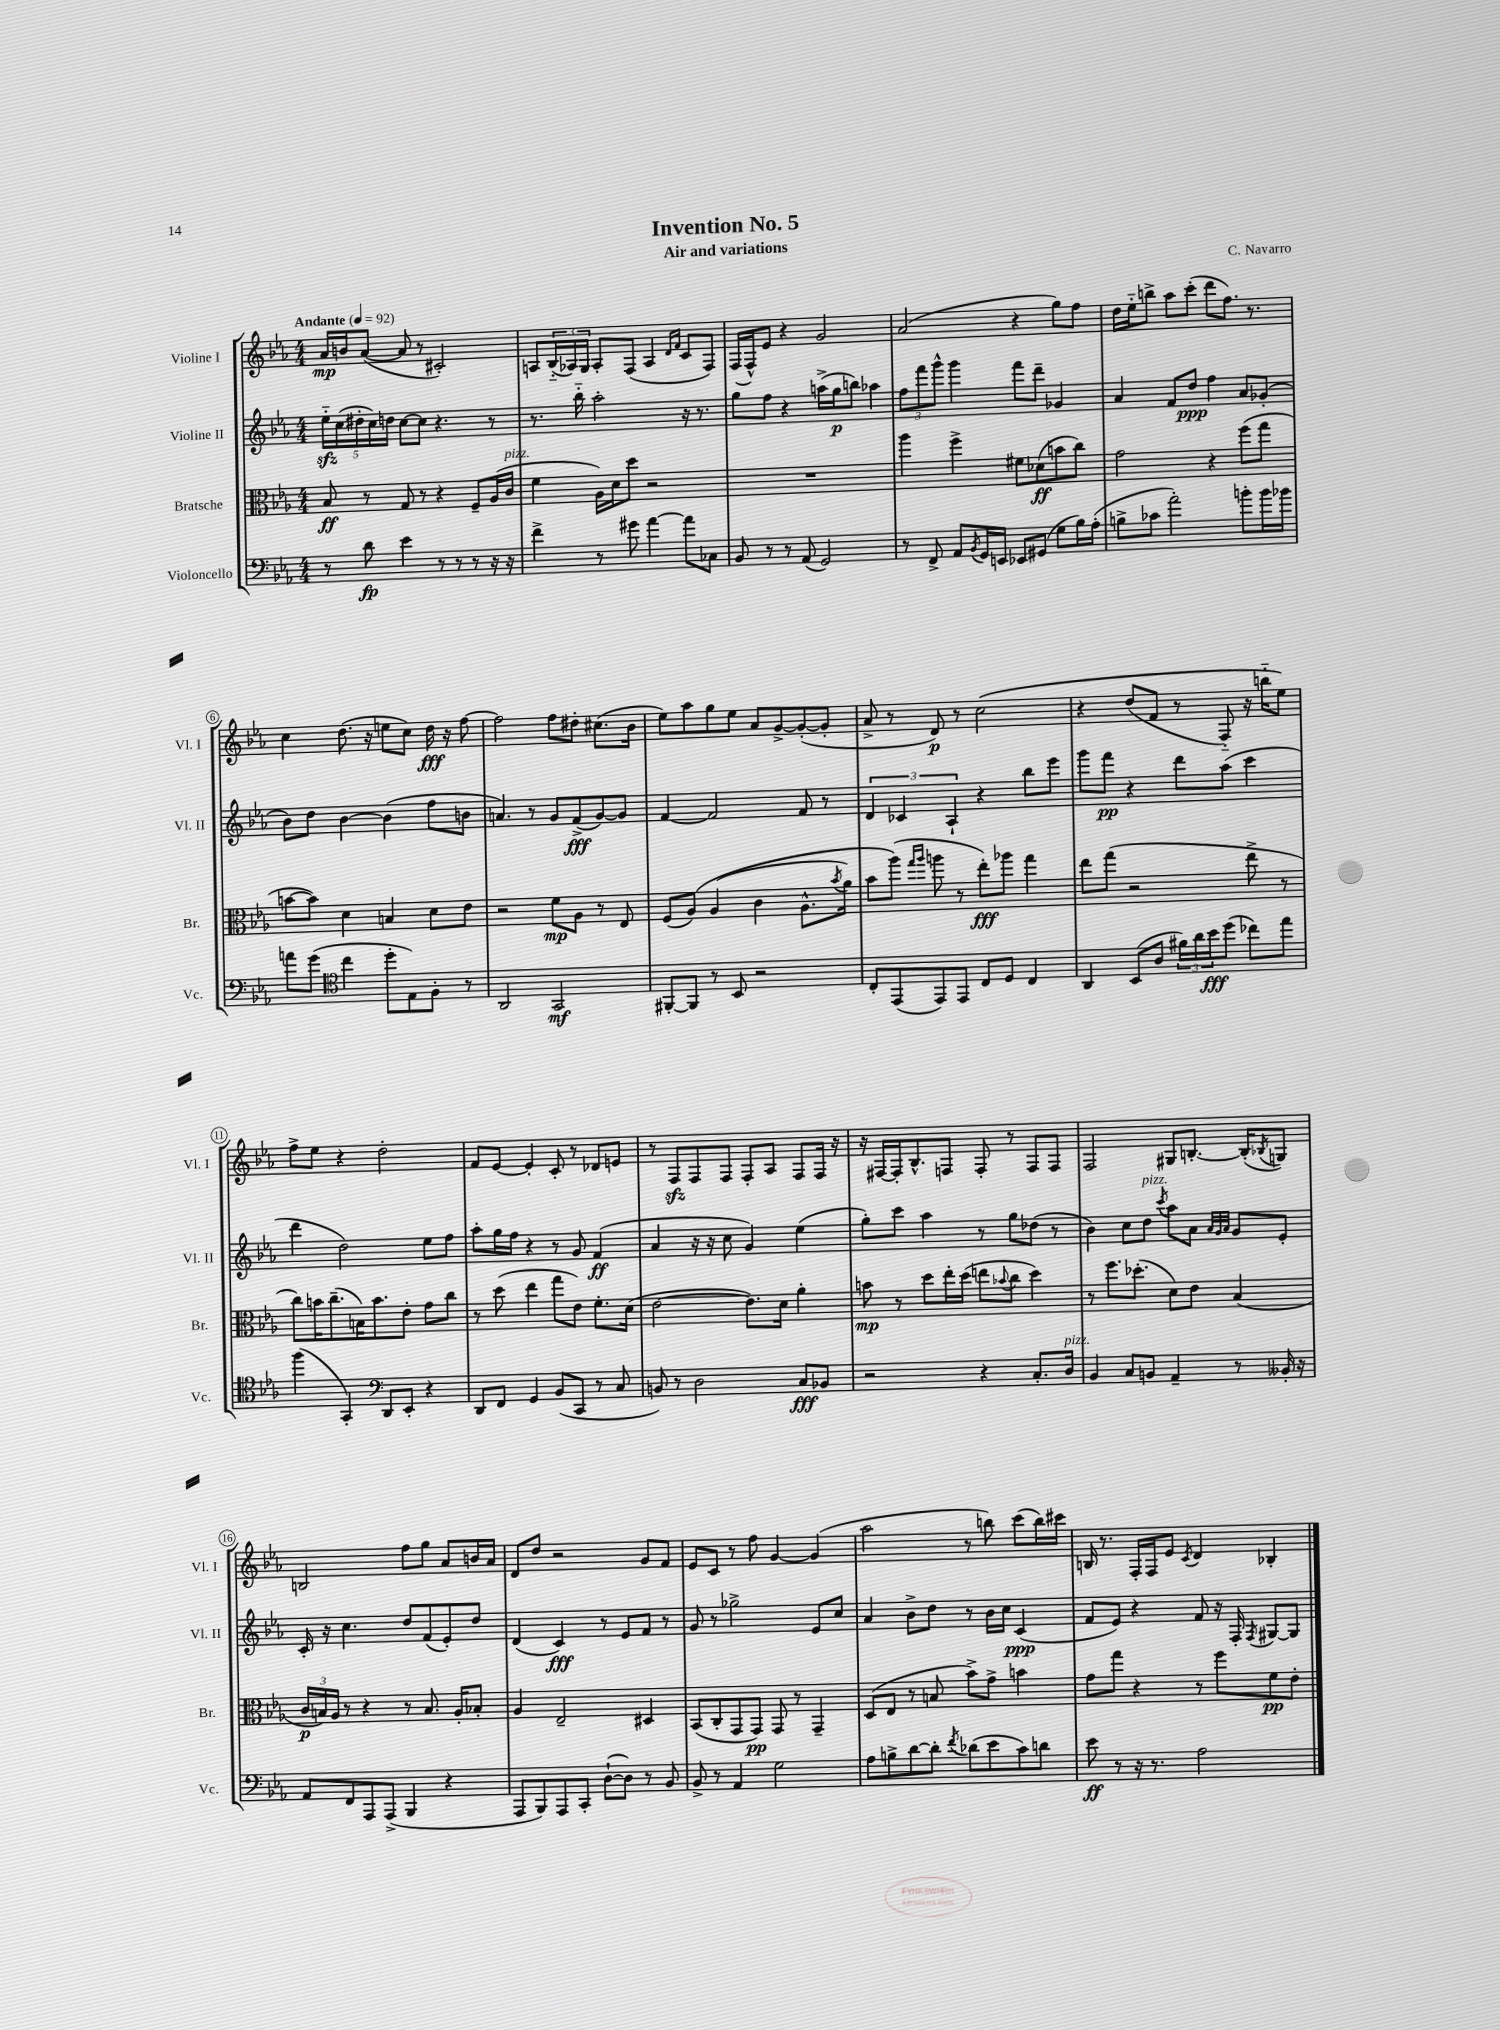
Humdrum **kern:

**kern	**dynam	**kern	**dynam	**kern	**dynam	**kern	**dynam
*part4	*part4	*part3	*part3	*part2	*part2	*part1	*part1
*staff4	*staff4	*staff3	*staff3	*staff2	*staff2	*staff1	*staff1
*I"Violoncello	*	*I"Bratsche	*	*I"Violine II	*	*I"Violine I	*
*I'Vc.	*	*I'Br.	*	*I'Vl. II	*	*I'Vl. I	*
*clefF4	*	*clefC3	*	*clefG2	*	*clefG2	*
*k[b-e-a-]	*	*k[b-e-a-]	*	*k[b-e-a-]	*	*k[b-e-a-]	*
*M4/4	*	*M4/4	*	*M4/4	*	*M4/4	*
*MM92	*	*MM92	*	*MM92	*	*MM92	*
=1	=1	=1	=1	=1	=1	=1	=1
!	!	!	!	!	!	!LO:TX:a:B:t=Andante	!
8r	.	8B-/	ff	20ee-zz\LL	.	16a-/LL	mp
.	.	.	.	(20cc\	.	.	.
.	.	.	.	.	.	16bn/J	.
.	.	.	.	20dd#X'\	.	.	.
8d\	fp	8r	.	.	.	([8a-/J	.
.	.	.	.	20cc\)	.	.	.
.	.	.	.	20ddn\JJ	.	.	.
4e-\	.	8G/	.	[8cc\L	.	8a-/]	.
.	.	8r	.	8cc\J]	.	8r	.
8r	.	4r	.	4.r	.	2c#X'/)	.
8r	.	.	.	.	.	.	.
8r	.	8F~/L	.	.	.	.	.
16r	.	(16A-/L	.	8r	.	.	.
!	!	!LO:TX:a:i:t=pizz.	!	!	!	!	!
16r	.	16c/JJ	.	.	.	.	.
=2	=2	=2	=2	=2	=2	=2	=2
4f^\	.	4f\	.	8.r	.	8An/L	.
.	.	.	.	.	.	(24B-/L	.
.	.	.	.	.	.	24A-X/)	.
.	.	.	.	16bb-\	.	.	.
.	.	.	.	.	.	24G/JJ	.
8r	.	16A-\LL)	.	2aa-'\	.	8A-'/L	.
.	.	16d\J	.	.	.	.	.
8g#X\	.	8dd\J	.	.	.	(8F/J	.
[4a-\	.	2r	.	.	.	4A-/	.
.	.	.	.	.	.	16qqd/LL	.
.	.	.	.	.	.	16qqf/JJ	.
8a-\L]	.	.	.	16r	.	8c/L	.
.	.	.	.	8.r	.	.	.
8C-X\J	.	.	.	.	.	8F/J)	.
=3	=3	=3	=3	=3	=3	=3	=3
8BB-/	.	1r	.	8gg\L	.	(16F/LL	.
.	.	.	.	.	.	16F^^/J)	.
8r	.	.	.	8ff\J	.	8e-/J	.
8r	.	.	.	4r	.	4r	.
(8AA-/	.	.	.	.	.	.	.
2GG/)	.	.	.	(16aan^\LL	.	2g/	.
.	.	.	.	16gg\J	p	.	.
.	.	.	.	8bbn\J)	.	.	.
.	.	.	.	4aa-X\	.	.	.
=4	=4	=4	=4	=4	=4	=4	=4
8r	.	4aa-\	.	12ff\L	.	(2a-/	.
.	.	.	.	12fff\	.	.	.
8FF^/	.	.	.	.	.	.	.
.	.	.	.	12ggg^^\J	.	.	.
8AA-/L	.	4ff^\	.	4ggg\	.	.	.
8qBB-/	.	.	.	.	.	.	.
16GG/L	.	.	.	.	.	.	.
16EEn/JJ	.	.	.	.	.	.	.
8EE-X/L	.	8f#X\L	.	8fff\L	.	4r	.
(8GG#X/J	.	(8d-X\	ff	8ddd~\J	.	.	.
8G\L	.	8bn\	.	4g-X/	.	8gg\L)	.
16B-\L)	.	8cc\J)	.	.	.	8ff\J	.
(16A-'\JJ	.	.	.	.	.	.	.
=5	=5	=5	=5	=5	=5	=5	=5
8Bn^\L	.	2g\	.	4a-/	.	16dd\LL	.
.	.	.	.	.	.	16ee-\J	.
8c-X\J	.	.	.	.	.	8bbn^\J	.
2a-'\)	.	.	.	8f/L	.	8aa-\L	.
.	.	.	.	8dd/J	ppp	(8ccc'\J	.
.	.	4r	.	4ff\	.	8ddd\L	.
.	.	.	.	.	.	8.ff\J)	.
8bn'\L	.	(8ff\L	.	8a-/L	.	.	.
.	.	.	.	.	.	8.r	.
16b\L	.	8gg\J	.	(8g-X'/J	.	.	.
16b-X\JJ	.	.	.	.	.	.	.
!!LO:LB:g=z
=6	=6	=6	=6	=6	=6	=6	=6
8an\L	.	[8bn\L	.	8b-\L)	.	4cc\	.
(8g\J	.	8b\J])	.	8dd\J	.	.	.
*clefC4	*	*	*	*	*	*	*
4cc\	.	4d\	.	[4b-\	.	(8.dd\	.
.	.	.	.	.	.	16r	.
8dd'\L	.	4Bn/	.	(4b-\]	.	8een\L	.
8E-\)	.	.	.	.	.	8cc\J)	.
8F'\J	.	8d\L	.	8ff\L	.	16dd\	fff
.	.	.	.	.	.	16r	.
8r	.	8e-\J	.	8bn\J	.	[8ff\	.
=7	=7	=7	=7	=7	=7	=7	=7
2AA-/	.	2r	.	4.an/)	.	2ff\]	.
.	.	.	.	8r	.	.	.
2GG/	mf	8f\L	mp	8g/L	.	8ff\L	.
.	.	8A-\J	.	(8f^/	fff	8dd#X'\J	.
.	.	8r	.	[8g/)	.	(8.cc#X\L	.
.	.	8E-/	.	8g/J]	.	.	.
.	.	.	.	.	.	16b-\Jk	.
=8	=8	=8	=8	=8	=8	=8	=8
[8FF#X'/L	.	(8F/L	.	[4f/	.	8ee-\L)	.
8FF#/J]	.	(8A-/J)	.	.	.	8aa-\	.
8r	.	(4A-/	.	2f/]	.	8gg\	.
8BB-/	.	.	.	.	.	8ee-\J	.
2r	.	4c\	.	.	.	8a-/L	.
.	.	.	.	.	.	[8g^/	.
.	.	8.A-^^\L	.	8f/	.	(8g'/_	.
.	.	.	.	8r	.	8g'/J]	.
.	.	8qb-/	.	.	.	.	.
.	.	16a-\Jk)	.	.	.	.	.
=9	=9	=9	=9	=9	=9	=9	=9
8C'/L	.	8b-\L	.	6d/	.	8a-^/	.
(8EE-/	.	(8aa-\J)	.	.	.	8r	.
.	.	.	.	6c-X/	.	.	.
.	.	16qqgg/LL	.	.	.	.	.
.	.	16qqaa-/JJ	.	.	.	.	.
8EE-/)	.	8aan\	.	.	.	8d/)	p
.	.	.	.	6A-`/	.	.	.
8EE-/J	.	8r	.	.	.	8r	.
8C/L	.	8ee-'\L)	fff	4r	.	(2cc\	.
8D/J	.	8aa-X\J	.	.	.	.	.
4C/	.	4gg\	.	8bb-\L	.	.	.
.	.	.	.	8eee-\J	.	.	.
=10	=10	=10	=10	=10	=10	=10	=10
4AA-/	.	8ee-\L	.	8ggg\L	.	4r	.
.	.	(8gg\J	.	8fff\J	pp	.	.
(8BB-/L	.	2r	.	4r	.	(8dd/L	.
8A-/J	.	.	.	.	.	8f/J	.
24f#X\LL)	.	.	.	8ddd\L	.	8r	.
24a-\	.	.	.	.	.	.	.
24b-\J	fff	.	.	.	.	.	.
(8dd\J	.	.	.	(8aa-\J	.	8F/)	.
8cc-X\L)	.	8ee-^\	.	4ccc\	.	16r	.
.	.	.	.	.	.	16bbn\KL	.
8ee-\J	.	8r	.	.	.	8ee-\J)	.
!!LO:LB:g=z
=11	=11	=11	=11	=11	=11	=11	=11
(4ff\	.	8cc\L)	.	4ddd\	.	8ff^\L	.
.	.	16bn\K	.	.	.	8ee-\J	.
.	.	(8.cc~\	.	.	.	.	.
4GG'/)	.	.	.	2dd\)	.	4r	.
.	.	16Bn\K)	.	.	.	.	.
.	.	8.b\	.	.	.	.	.
*clefF4	*	*	*	*	*	*	*
8DD/L	.	.	.	.	.	2dd'\	.
8EE-'/J	.	8e-'\J	.	.	.	.	.
4r	.	8g\L	.	8ee-\L	.	.	.
.	.	8cc\J	.	8ff\J	.	.	.
=12	=12	=12	=12	=12	=12	=12	=12
8DD/L	.	8r	.	8aa-'\L	.	8f/L	.
8FF/J	.	(8dd\	.	16gg\L	.	[8e-/J	.
.	.	.	.	16ff\JJ	.	.	.
4GG/	.	4ee-\	.	4r	.	4e-'/]	.
(8BB-/L	.	8gg\L	.	8r	.	8c'/	.
8CC/J	.	8e-\J)	.	8g/	.	8r	.
8r	.	8.f'\L	.	(4f/	ff	8d-X/L	.
8C/	.	.	.	.	.	8en/J	.
.	.	(16d\Jk	.	.	.	.	.
=13	=13	=13	=13	=13	=13	=13	=13
8BBn/)	.	[2e-\	.	4a-/	.	8r	.
8r	.	.	.	.	.	8Fzz/L	.
2D\	.	.	.	16r	.	8F/	.
.	.	.	.	16r	.	.	.
.	.	.	.	8cc\	.	8F/J	.
.	.	8.e-\L])	.	4g/)	.	8F'/L	.
.	.	.	.	.	.	8A-/J	.
.	.	16d\Jk	.	.	.	.	.
8C/L	fff	4a-'\	.	(4ee-\	.	8F/L	.
8BB-X/J	.	.	.	.	.	16F/Jk	.
.	.	.	.	.	.	16r	.
=14	=14	=14	=14	=14	=14	=14	=14
2r	.	8bn\	mp	8gg'\L)	.	16r	.
.	.	.	.	.	.	[16F#X/LL	.
.	.	8r	.	8ccc\J	.	16F#'/J]	.
.	.	.	.	.	.	8.B-^^/	.
.	.	8dd\L	.	4aa-\	.	.	.
.	.	16ee-'\L	.	.	.	8Fn/J	.
.	.	(16dd\JJ	.	.	.	.	.
4r	.	8een\L	.	8r	.	8F'/	.
.	.	8qqb-X/	.	.	.	.	.
.	.	8cc\J	.	8gg\L	.	8r	.
8.C'/L	.	4dd\)	.	(8dd-X\J	.	8F/L	.
.	.	.	.	8r	.	8F/J	.
!LO:TX:a:i:t=pizz.	!	!	!	!	!	!	!
16D/Jk	.	.	.	.	.	.	.
=15	=15	=15	=15	=15	=15	=15	=15
4BB-/	.	8r	.	4b-\)	.	2F/	.
.	.	8.ff\L	.	.	.	.	.
8C/L	.	.	.	8cc\L	.	.	.
.	.	(8.dd-X'\J	.	.	.	.	.
!	!	!	!	!LO:TX:a:i:t=pizz.	!	!	!
8BBn/J	.	.	.	8dd\J	.	.	.
.	.	.	.	8qccc/	.	.	.
4AA-~/	.	8d\L)	.	8aa-\L	.	8G#X/L	.
.	.	8e-\J	.	8a-\J	.	[8.Bn'/J	.
.	.	.	.	32qqa-/LLL	.	.	.
.	.	.	.	32qqg/	.	.	.
.	.	.	.	32qqa-/JJJ	.	.	.
8r	.	(4B-/	.	8g/L	.	.	.
.	.	.	.	.	.	(16B'/KL]	.
.	.	.	.	.	.	8qB-X/	.
16BB--X'/	.	.	.	8e-'/J	.	8Gn/J)	.
16r	.	.	.	.	.	.	.
!!LO:LB:g=z
=16	=16	=16	=16	=16	=16	=16	=16
8AA-/L	.	24c/LL	p	16c'/	.	2Bn/	.
.	.	24Bn/)	.	.	.	.	.
.	.	.	.	16r	.	.	.
.	.	24A-/JJ	.	.	.	.	.
8FF/	.	8r	.	4.cc\	.	.	.
8AAA-/	.	4r	.	.	.	.	.
(8AAA-^/J	.	.	.	.	.	.	.
4BBB-/	.	8r	.	8dd/L	.	8ff\L	.
.	.	8.B/	.	(8f/	.	8gg\J	.
4r	.	.	.	8e-'/)	.	8a-/L	.
.	.	16A-'/KL	.	.	.	.	.
.	.	8B-X'/J	.	8dd/J	.	16bn/L	.
.	.	.	.	.	.	16a-/JJ	.
=17	=17	=17	=17	=17	=17	=17	=17
8AAA-/L	.	4A-/	.	(4d/	.	8d/L	.
8BBB-/)	.	.	.	.	.	8dd/J	.
8AAA-/	.	2E-~/	.	4c/)	fff	2r	.
8CC'/J	.	.	.	.	.	.	.
([8D`\L	.	.	.	8r	.	.	.
8D\J])	.	.	.	8e-/L	.	.	.
8r	.	4D#X/	.	8f/J	.	8g/L	.
8BB-/	.	.	.	8r	.	8f/J	.
=18	=18	=18	=18	=18	=18	=18	=18
8BB-^/	.	(8BB-/L	.	8g/	.	8e-/L	.
8r	.	8C'/	.	8r	.	8c/J	.
4AA-/	.	8GG/	.	2gg-X^\	.	8r	.
.	.	8GG/J)	pp	.	.	8ff\	.
2G\	.	8GG/	.	.	.	[4g/	.
.	.	8r	.	.	.	.	.
.	.	4GG~/	.	8e-/L	.	(4g/]	.
.	.	.	.	8cc/J	.	.	.
=19	=19	=19	=19	=19	=19	=19	=19
8A-\L	.	(8D/L	.	4a-/	.	2aa-\	.
8Bn^\	.	8E-/J	.	.	.	.	.
[8d\	.	8r	.	8b-^\L	.	.	.
8d'\J]	.	8Bn/	.	8dd\J	.	.	.
8qf/	.	.	.	.	.	.	.
(8d-X\L	.	8b-^\L)	.	8r	.	8r	.
8e-\	.	8g^\J	.	16b-\LL	.	8bbn\)	.
.	.	.	.	16cc\JJ	.	.	.
8c\)	.	4bn\	.	(4c/	ppp	(8ccc\L	.
8dn\J	.	.	.	.	.	16bb\L)	.
.	.	.	.	.	.	16ccc#X\JJ	.
=20	=20	=20	=20	=20	=20	=20	=20
8e-\	ff	8g\L	.	8f/L	.	16Bn/	.
.	.	.	.	.	.	8.r	.
8r	.	8gg\J	.	8e-/J)	.	.	.
16r	.	4r	.	4r	.	16F'/LL	.
8.r	.	.	.	.	.	16F/J	.
.	.	.	.	.	.	8e-/J	.
.	.	.	.	.	.	8qc/	.
2A-\	.	8r	.	8f/	.	4d/	.
.	.	8ff\L	.	16r	.	.	.
.	.	.	.	16F'/	.	.	.
.	.	.	.	8qF/	.	.	.
.	.	8f\	pp	[8G#X/L	.	4B-X'/	.
.	.	8e-'\J	.	8G#/J]	.	.	.
==	==	==	==	==	==	==	==
*-	*-	*-	*-	*-	*-	*-	*-
